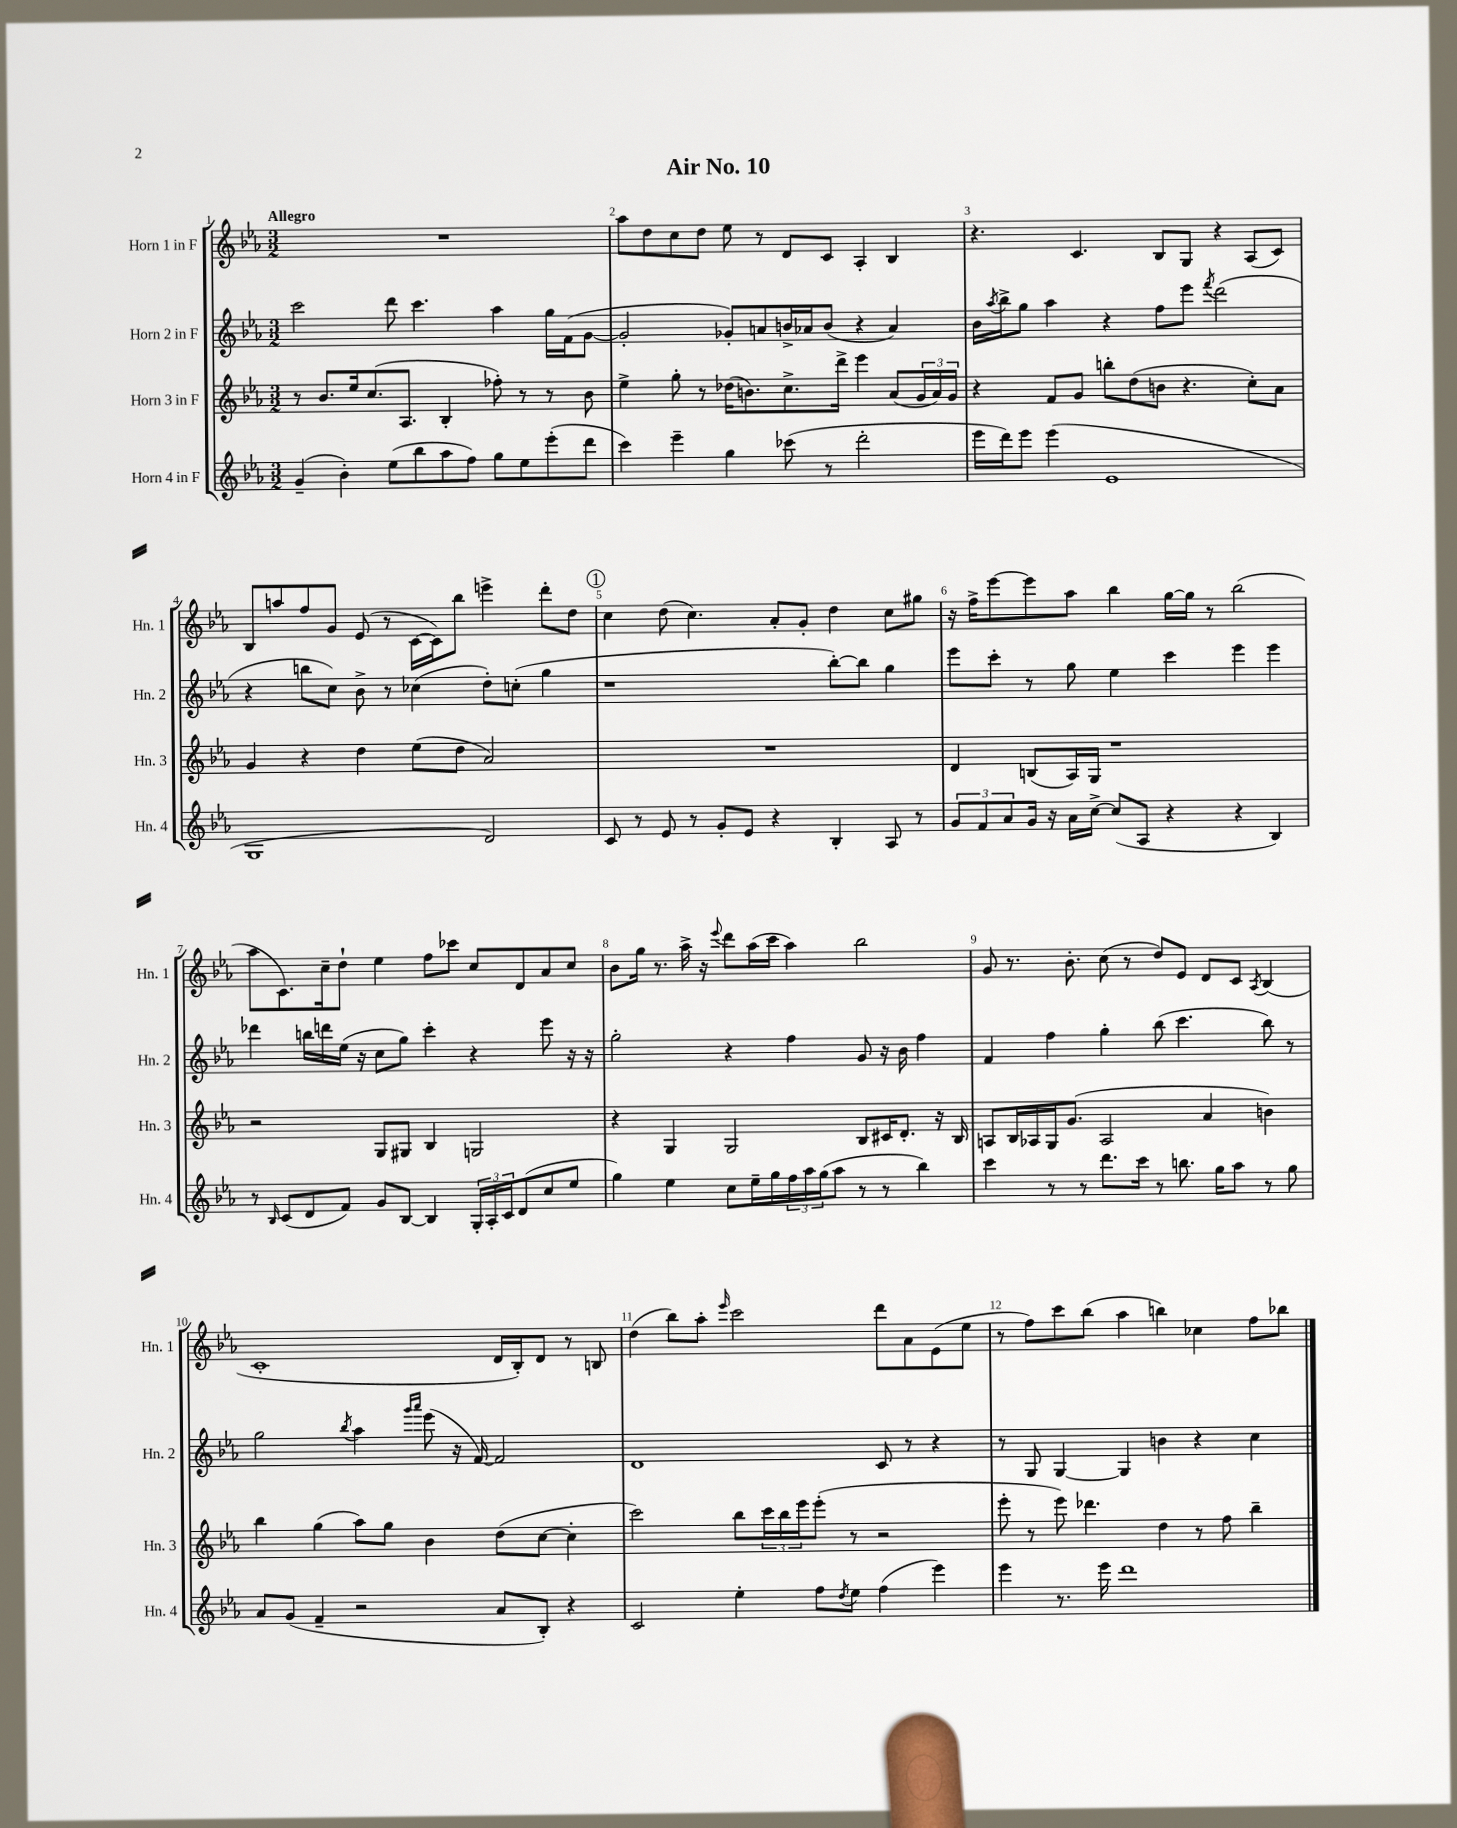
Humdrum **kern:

**kern	**kern	**kern	**kern
*staff4	*staff3	*staff2	*staff1
*clefG2	*clefG2	*clefG2	*clefG2
*k[b-e-a-]	*k[b-e-a-]	*k[b-e-a-]	*k[b-e-a-]
*M3/2	*M3/2	*M3/2	*M3/2
(4g~/	8r	2ccc\	1.r
.	8.b-/L	.	.
4b-'\)	.	.	.
.	16ee-/k	.	.
.	(8.cc/	.	.
(8ee-\L	.	8ddd\	.
.	8.A-/J	.	.
8bb-\	.	4.ccc\	.
8aa-\	4B-'/	.	.
8ff\J)	.	.	.
8gg\L	8ff-'\)	4aa-\	.
8ee-\	8r	.	.
(8eee-'\	8r	16gg\LL	.
.	.	(16f\J	.
8ddd\J	8b-\	[8g\J	.
=	=	=	=
4ccc\)	4ee-^\	2g'/]	8aa-\L
.	.	.	8dd\
4eee-~\	8gg'\	.	8cc\
.	8r	.	8dd\J
4gg\	(16dd-\LK	8g-'/L)	8ee-\
.	8.b\)	.	.
.	.	8a/	8r
(8ccc-\	8.cc^\	16b^/L	8d/L
.	.	16a-/J	.
8r	.	(8b/J	8c/J
.	16ddd^\Jk	.	.
2ddd'\	4eee-\	4r	4A-'/
.	(8a-/L	4a-/)	4B-/
.	24g/L	.	.
.	24a-/)	.	.
.	24g/JJ	.	.
=	=	=	=
16eee-\LL	4r	16b-\LL	4.r
.	.	8qaa-/	.
16ddd\J)	.	16bb-^\J	.
8eee-\J	.	8gg\J	.
(4eee-\	8f/L	4aa-\	.
.	8g/J	.	4.c/
1e-	8bb'\L	4r	.
.	(8dd\	.	.
.	8b\J	8ff\L	8B-/L
.	4.r	8eee-\J	8G/J
.	.	8qfff/	.
.	.	(2ddd\	4r
.	8cc'\L)	.	(8A-/L
.	8a-\J	.	8c/J)
=	=	=	=
1G	4g/	4r	8B-/L
.	.	.	8aa/
.	4r	8bb\L	8ff/
.	.	8cc\J)	8g/J
.	4dd\	8b-^\	(8e-/
.	.	8r	8r
.	(8ee-\L	(4cc-\	[16c\LL
.	.	.	16c\]J)
.	8dd\J	.	8bb-\J
2d/)	2a-/)	8dd'\L)	4eee^\
.	.	(8cc'\J	.
.	.	4gg\	8ddd'\L
.	.	.	8dd\J
=	=	=	=
8c/	1.r	1r	4cc\
8r	.	.	.
8e-/	.	.	(8dd\
8r	.	.	4.cc\)
8g'/L	.	.	.
8e-/J	.	.	.
4r	.	.	8a-'/L
.	.	.	8g'/J
4B-'/	.	[8bb-'\L)	4dd\
.	.	8bb-\]J	.
8A-/	.	4gg\	8cc\L
8r	.	.	8gg#\J
=	=	=	=
12g/L	4d/	8eee-\L	16r
.	.	.	16ff^\LK
12f/	.	.	.
.	.	8ccc'\J	[8eee-\
12a-/	.	.	.
16g/Jk	(8B/L	8r	8eee-\]
16r	.	.	.
16a-\LL	16A-/L)	8gg\	8aa-\J
[16cc^\JJ	16G/JJ	.	.
(8cc/]L	1r	4ee-\	4bb-\
8A-/J	.	.	.
4r	.	4ccc\	[16gg\LL
.	.	.	16gg\]JJ
.	.	.	8r
4r	.	4eee-\	(2bb-\
4B-/)	.	4eee-\	.
=	=	=	=
8r	2r	4ddd-\	8aa-\L
16qqB-/	.	.	.
(8c/L	.	.	8.c\)
8d/	.	16bb\LL	.
.	.	16ddd\	16cc~\k
8f/J)	.	(16ee-\JJ	8dd`\J
.	.	16r	.
8g/L	8G/L	8cc\L	4ee-\
[8B-/J	8G#/J	8gg\J)	.
4B-/]	4B-/	4ccc'\	8ff\L
.	.	.	8ccc-\J
24G'/LL	2G/	4r	8cc/L
24A-'/	.	.	.
24c/J	.	.	.
(8d/	.	.	8d/
8cc/	.	8eee-\	8a-/
8ee-/J	.	16r	8cc/J
.	.	16r	.
=	=	=	=
4gg\)	4r	2gg'\	8b-\L
.	.	.	16gg\Jk
.	.	.	8.r
4ee-\	4G/	.	.
.	.	.	16aa-^\
.	.	.	16r
.	.	.	8qqeee-/
8cc\L	2G/	4r	8ddd\L
16ee-~\L	.	.	(16aa-\L
16gg\	.	.	16ccc\JJ
24ff\	.	4ff\	4aa-\)
24aa-\	.	.	.
(24gg\J	.	.	.
8aa-\J	.	.	.
8r	8B-/L	8g/	2bb-\
8r	16c#/K	16r	.
.	8.d'/J	16b-\	.
4bb-\)	.	4ff\	.
.	16r	.	.
.	16B-/	.	.
=	=	=	=
4ccc\	8A/L	4f/	8g/
.	16B-/L	.	8.r
.	16A-/	.	.
8r	16G/J	4ff\	.
.	(8.g/J	.	8.b-'\
8r	.	.	.
8.ddd\L	2A-/	4gg'\	(8cc\
.	.	.	8r
16ccc\Jk	.	.	.
8r	.	(8bb-\	8dd/L)
8.bb\	.	4.ccc\	8e-/J
.	4a-/	.	8d/L
16gg\LK	.	.	.
8aa-\J	.	.	8c/J
.	.	.	8qA-/
8r	4b\)	8bb-\)	(4B-/
8gg\	.	8r	.
=	=	=	=
8a-/L	4bb-\	2gg\	1c'
(8g/J	.	.	.
4f~/	(4gg\	.	.
.	.	8qbb-/	.
2r	8aa-\L)	4aa-\	.
.	8gg\J	.	.
.	.	16qqggg/LL	.
.	.	16qqaaa-/JJ	.
.	4b-\	(8eee-\	.
.	.	16r	.
.	.	[16f/)	.
8a-/L	(8dd\L	2f/]	16d/LL
.	.	.	16B-'/J)
8B-'/J)	[8cc\J	.	8d/J
4r	4cc'\]	.	8r
.	.	.	8B/
=	=	=	=
2c/	2ccc\)	1d	(4dd\
.	.	.	8bb-\L)
.	.	.	8aa-'\J
.	.	.	16qqeee-/
4ee-'\	8bb-\L	.	2ccc\
.	24ccc\L	.	.
.	24bb-\	.	.
.	24eee-\J	.	.
8ff\L	(8eee-'\J	.	.
8qdd/	.	.	.
8ee-\J	8r	.	.
(4ff\	2r	8c/	8ddd\L
.	.	8r	8a-\
4eee-\)	.	4r	(8e-\
.	.	.	8ee-\J
=	=	=	=
4eee-\	8eee-'\	8r	8r
.	8r	8G/	8ff\L)
8.r	8eee-\)	[4G/	8ccc\
.	4.ddd-\	.	(8bb-\J
16eee-\	.	.	.
1ddd	.	4G/]	4aa-\
.	4dd\	4b\	4bb\)
.	8r	4r	4cc-\
.	8ff\	.	.
.	4bb-~\	4cc\	8ff\L
.	.	.	8bb-\J
==	==	==	==
*-	*-	*-	*-
